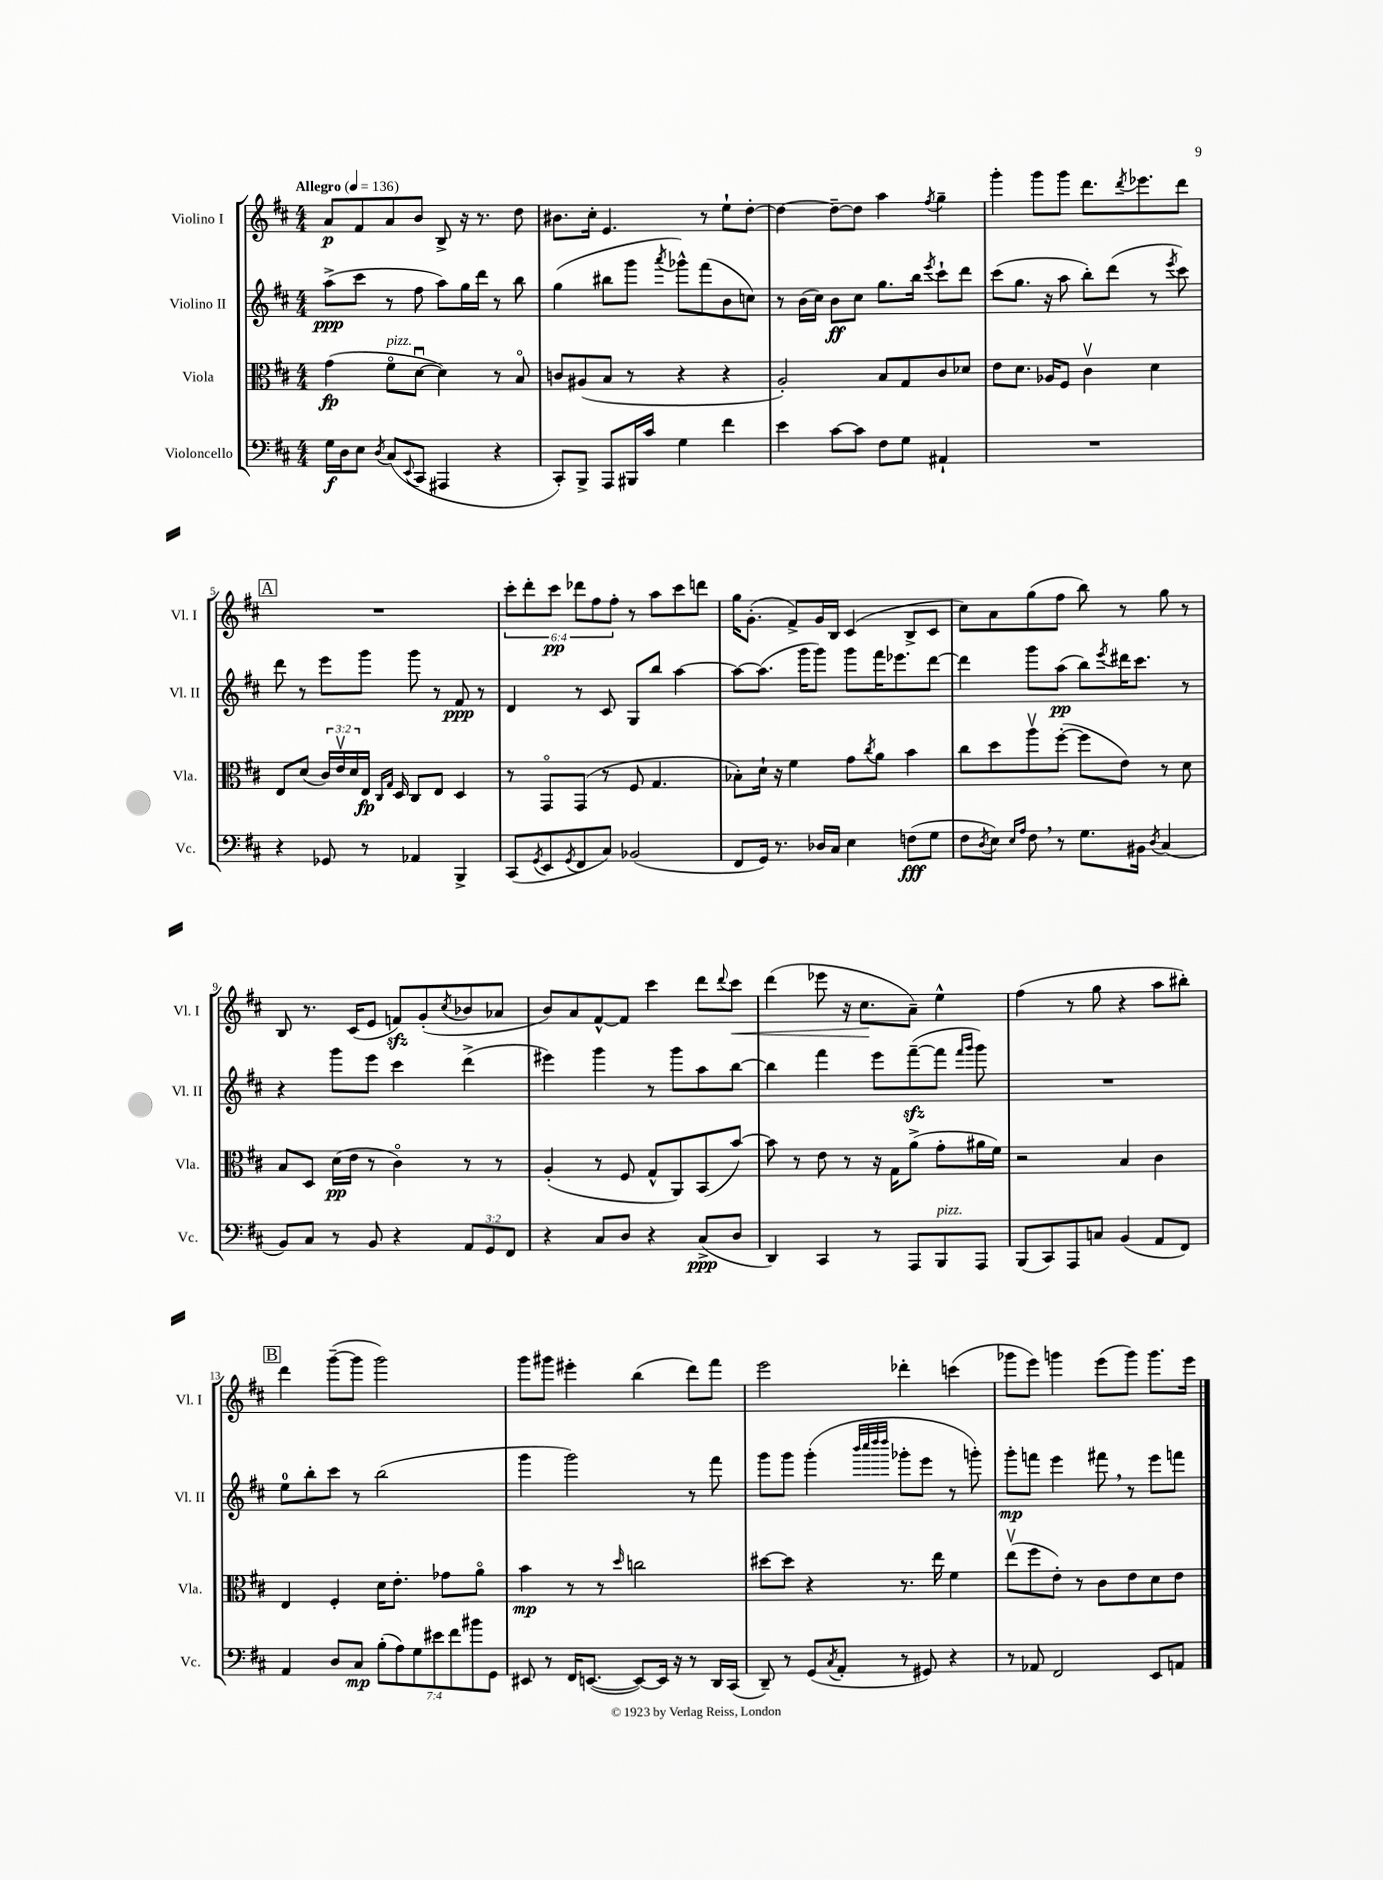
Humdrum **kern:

**kern	**dynam	**kern	**dynam	**kern	**dynam	**kern	**dynam
*part4	*part4	*part3	*part3	*part2	*part2	*part1	*part1
*staff4	*staff4	*staff3	*staff3	*staff2	*staff2	*staff1	*staff1
*I"Violoncello	*	*I"Viola	*	*I"Violino II	*	*I"Violino I	*
*I'Vc.	*	*I'Vla.	*	*I'Vl. II	*	*I'Vl. I	*
*clefF4	*	*clefC3	*	*clefG2	*	*clefG2	*
*k[f#c#]	*	*k[f#c#]	*	*k[f#c#]	*	*k[f#c#]	*
*M4/4	*	*M4/4	*	*M4/4	*	*M4/4	*
*MM136	*	*MM136	*	*MM136	*	*MM136	*
=1	=1	=1	=1	=1	=1	=1	=1
!	!	!	!	!	!	!LO:TX:a:B:t=Allegro	!
16G\LL	f	(4g\	fp	(8aa^\L	ppp	8a/L	p
16D\J	.	.	.	.	.	.	.
8E\J	.	.	.	8ccc#\J	.	8f#/	.
8qD/	.	.	.	.	.	.	.
!	!	!LO:TX:a:i:t=pizz.	!	!	!	!	!
(8C#/L	.	8f#\L	.	8r	.	8a/	.
8qqEE/	.	.	.	.	.	.	.
8CC#/J	.	[8du\J	.	8ff#\	.	8b/J	.
4AAA#X/	.	4d\])	.	8aa\L)	.	8B^/	.
.	.	.	.	16gg\L	.	16r	.
.	.	.	.	16ddd\JJ	.	8.r	.
4r	.	8r	.	8r	.	.	.
.	.	8B/	.	8bb\	.	8dd\	.
=2	=2	=2	=2	=2	=2	=2	=2
8CC#'/L)	.	8cn/L	.	(4gg\	.	8.b#X\L	.
8BBB^/J	.	(8A#X/	.	.	.	.	.
.	.	.	.	.	.	16cc#'\Jk	.
8AAA/L	.	8B/J	.	8bb#X\L	.	4.e/	.
16BBB#X/L	.	8r	.	8ggg\J	.	.	.
16c#/JJ	.	.	.	.	.	.	.
.	.	.	.	8qaaa/	.	.	.
4G\	.	4r	.	8ggg-X^^\L)	.	.	.
.	.	.	.	(8fff#\	.	8r	.
4f#\	.	4r	.	8b\	.	8ee`\L	.
.	.	.	.	8ccn\J)	.	[8dd'\J	.
=3	=3	=3	=3	=3	=3	=3	=3
4e\	.	2A'/)	.	8r	.	4dd\_	.
.	.	.	.	(16b\LL	.	.	.
.	.	.	.	16cc#\JJ)	.	.	.
[8c#\L	.	.	.	8b\L	ff	8dd~\L_	.
8c#\J]	.	.	.	8cc#\J	.	8dd\J]	.
8F#\L	.	8B/L	.	8.gg\L	.	4aa\	.
8G\J	.	8G/	.	.	.	.	.
.	.	.	.	16bb\Jk	.	.	.
.	.	.	.	8qeee/	.	8qff#/	.
4AA#X`/	.	8c#/	.	8ccc#`\L	.	4gg~\	.
.	.	8d-X/J	.	8ddd\J	.	.	.
=4	=4	=4	=4	=4	=4	=4	=4
1r	.	8e\L	.	(8ccc#\L	.	4ggg'\	.
.	.	8.d\J	.	8.gg\J	.	.	.
.	.	.	.	.	.	8ggg\L	.
.	.	16A-X/KL	.	16r	.	.	.
.	.	8F#/J	.	8aa\	.	8ggg\J	.
.	.	4c#v\	.	8bb'\L)	.	8.ddd\L	.
.	.	.	.	(8ddd\J	.	.	.
.	.	.	.	.	.	8qddd/	.
.	.	.	.	.	.	8.eee-X\	.
.	.	4d\	.	8r	.	.	.
.	.	.	.	8qeee/	.	.	.
.	.	.	.	8ccc#\)	.	8ddd\J	.
!!LO:LB:g=z
!!LO:REH:place=s1:t=A
=5	=5	=5	=5	=5	=5	=5	=5
4r	.	8E/L	.	8ddd\	.	1r	.
.	.	(8d/J	.	8r	.	.	.
8GG-X/	.	24c#/LL)	.	8eee\L	.	.	.
.	.	24ev/	.	.	.	.	.
.	.	24d/	.	.	.	.	.
8r	.	16E/JJ	fp	8ggg\J	.	.	.
.	.	16qqC#/LL	.	.	.	.	.
.	.	16qqG/JJ	.	.	.	.	.
.	.	16D/	.	.	.	.	.
4AA-X/	.	8C#/L	.	8ggg\	.	.	.
.	.	8E/J	.	8r	.	.	.
4BBB^/	.	4D/	.	8f#/	ppp	.	.
.	.	.	.	8r	.	.	.
=6	=6	=6	=6	=6	=6	=6	=6
(8CC#/L	.	8r	.	4d/	.	12ccc#'\L	.
.	.	.	.	.	.	12ddd'\	.
8qGG/	.	.	.	.	.	.	.
8EE/	.	8GG/L	.	.	.	.	.
.	.	.	.	.	.	12ccc#\J	pp
8qGG/	.	.	.	.	.	.	.
8FF#/	.	(8GG/J	.	8r	.	12ddd-X\L	.
.	.	.	.	.	.	12ff#\	.
8C#/J)	.	8r	.	8c#/	.	.	.
.	.	.	.	.	.	12ff#'\J	.
(2BB-X/	.	8F#/	.	8G/L	.	8r	.
.	.	4.G/	.	8bb/J	.	8aa\L	.
.	.	.	.	[4aa\	.	8ccc#\	.
.	.	.	.	.	.	8dddn\J	.
=7	=7	=7	=7	=7	=7	=7	=7
8FF#/L	.	8B-X'\L)	.	8aa\L_	.	16gg\KL	.
.	.	.	.	.	.	(8.g'\J	.
16GG/Jk)	.	16d`\Jk	.	(8.aa\J]	.	.	.
8.r	.	16r	.	.	.	.	.
.	.	4f#\	.	.	.	8f#^/L)	.
.	.	.	.	16ggg\KL	.	.	.
16D-X/LL	.	.	.	8ggg\J)	.	16g/L	.
16C#/JJ	.	.	.	.	.	16B/JJ	.
4E\	.	8g\L	.	8ggg\L	.	(4c#/	.
.	.	8qcc#/	.	.	.	.	.
.	.	8a\J	.	16fff#\K	.	.	.
.	.	.	.	8.eee-X\	.	.	.
(8Fn\L	fff	4b\	.	.	.	8B^/L	.
8G\J	.	.	.	[8ddd\J	.	8c#/J	.
=8	=8	=8	=8	=8	=8	=8	=8
8F#\L	.	8cc#\L	.	4ddd\]	.	8cc#\L)	.
8qD/	.	.	.	.	.	.	.
8E\J)	.	8dd\	.	.	.	8a\	.
16qqE/LL	.	.	.	.	.	.	.
16qqA/JJ	.	.	.	.	.	.	.
8F#,\	.	8aav\	.	8ggg\L	.	(8gg\	.
8r	.	([8ff#'\J	.	(8aa\J	pp	8ff#\J	.
8.G\L	.	8ff#\L]	.	8bb\L)	.	8bb\)	.
.	.	.	.	8qeee/	.	.	.
.	.	8e\J)	.	16ddd#X\K	.	8r	.
16BB#X\Jk	.	.	.	8.ccc#\J	.	.	.
8qD/	.	.	.	.	.	.	.
(4C#/	.	8r	.	.	.	8gg\	.
.	.	8d\	.	8r	.	8r	.
!!LO:LB:g=z
=9	=9	=9	=9	=9	=9	=9	=9
8BB/L)	.	8B/L	.	4r	.	8B/	.
8C#/J	.	8D/J	.	.	.	8.r	.
8r	.	(16d\LL	pp	8ggg\L	.	.	.
.	.	16e\JJ	.	.	.	(16c#/KL	.
8BB/	.	8r	.	8eee\J	.	8e/J	.
4r	.	4c#\)	.	4ccc#\	.	8fnzz/L)	.
.	.	.	.	.	.	(8g'/	.
.	.	.	.	.	.	8qcc#/	.
12AA/L	.	8r	.	(4ddd^\	.	8b-X/	.
12GG/	.	.	.	.	.	.	.
.	.	8r	.	.	.	8a-X/J	.
12FF#/J	.	.	.	.	.	.	.
=10	=10	=10	=10	=10	=10	=10	=10
4r	.	(4A'/	.	4eee#X\)	.	8b/L)	.
.	.	.	.	.	.	8a/	.
8C#/L	.	8r	.	4ggg\	.	[8f#^^/	.
8D/J	.	8F#/	.	.	.	8f#/J]	.
4r	.	8G^^/L	.	8r	.	4ccc#\	.
.	.	8AA/)	.	8ggg\L	.	.	.
(8C#^/L	ppp	(8BB/	.	8aa\	.	8ddd\L	.
.	.	.	.	.	.	8qqddd/	.
!	!	!	!	!	!	!	!LO:HP:b
8D/J	.	[8b/J)	.	[8bb\J	.	8ccc#\J	<
=11	=11	=11	=11	=11	=11	=11	=11
4DD/)	.	8b\]	.	4bb\]	.	(4ddd\	.
.	.	8r	.	.	.	.	.
4CC#/	.	8e\	.	4fff#\	.	8eee-X\	.
.	.	8r	.	.	.	16r	.
.	.	.	.	.	.	8.cc#\L	.
8r	.	16r	.	8eee\L	.	.	.
.	.	16G\KL	.	.	.	.	.
8AAA/L	.	(8a^\J	.	([8fff#zz~\	.	8a~\J)	[
!LO:TX:a:i:t=pizz.	!	!	!	!	!	!	!
8BBB/	.	8g'\L	.	8fff#\J]	.	4ee^^\	.
.	.	.	.	16qqfff#/LL	.	.	.
.	.	.	.	16qqggg/JJ	.	.	.
8AAA/J	.	16a#X\L	.	8ggg\)	.	.	.
.	.	16f#\JJ)	.	.	.	.	.
=12	=12	=12	=12	=12	=12	=12	=12
(8BBB/L	.	2r	.	1r	.	(4ff#\	.
8CC#/)	.	.	.	.	.	.	.
8AAA/	.	.	.	.	.	8r	.
8Cn/J	.	.	.	.	.	8gg\	.
(4BB/	.	4B/	.	.	.	4r	.
8AA/L	.	4c#\	.	.	.	8aa\L	.
8FF#/J)	.	.	.	.	.	8bb#X'\J)	.
!!LO:LB:g=z
!!LO:REH:place=s1:t=B
=13	=13	=13	=13	=13	=13	=13	=13
4AA/	.	4E/	.	8ee\L	.	4ddd\	.
.	.	.	.	8bb'\	.	.	.
8D/L	.	4F#'/	.	8ccc#\J	.	([8ggg~\L	.
8C#/J	mp	.	.	8r	.	8ggg\J]	.
(14B'\L	.	16d\KL	.	(2bb\	.	2ggg\)	.
.	.	8.e'\J	.	.	.	.	.
14A\)	.	.	.	.	.	.	.
14G\	.	.	.	.	.	.	.
14e#X\	.	.	.	.	.	.	.
.	.	8g-X\L	.	.	.	.	.
14f#\	.	.	.	.	.	.	.
14b#X\	.	.	.	.	.	.	.
.	.	8a\J	.	.	.	.	.
14GG\J	.	.	.	.	.	.	.
=14	=14	=14	=14	=14	=14	=14	=14
8EE#X/	.	4b\	mp	4ggg\	.	8ggg\L	.
8r	.	.	.	.	.	8ggg#X\J	.
16FF#/KL	.	8r	.	2ggg\)	.	4eee#X'\	.
([8.EEn/J	.	.	.	.	.	.	.
.	.	8r	.	.	.	.	.
.	.	16qqdd/	.	.	.	.	.
8EE/L_)	.	2ccn\	.	.	.	(4bb\	.
16EE/Jk]	.	.	.	.	.	.	.
16r	.	.	.	.	.	.	.
8r	.	.	.	8r	.	8ddd\L)	.
16DD/LL	.	.	.	8fff#\	.	8fff#\J	.
(16CC#/JJ	.	.	.	.	.	.	.
=15	=15	=15	=15	=15	=15	=15	=15
8DD~/)	.	[8dd#X\L	.	8ggg\L	.	2eee\	.
8r	.	8dd#\J]	.	8ggg\J	.	.	.
(8GG/L	.	4r	.	(4ggg'\	.	.	.
8qC#/	.	.	.	.	.	.	.
8AA'/J	.	.	.	.	.	.	.
.	.	.	.	32qqbbb/LLL	.	.	.
.	.	.	.	32qqcccc#/	.	.	.
.	.	.	.	32qqdddd/	.	.	.
.	.	.	.	32qqdddd/JJJ	.	.	.
8r	.	8.r	.	8ggg-X'\L	.	4ddd-X'\	.
8GG#X/)	.	.	.	8eee\J	.	.	.
.	.	16ee\	.	.	.	.	.
4r	.	4f#\	.	8r	.	(4cccn\	.
.	.	.	.	8gggn'\)	.	.	.
=16	=16	=16	=16	=16	=16	=16	=16
8r	.	(8eev\L	.	8ggg'\L	mp	8ggg-X\L	.
8AA-X/	.	8ff#\	.	8fffn\J	.	8eee\J)	.
2FF#/	.	8e'\J)	.	4eee\	.	4gggn\	.
.	.	8r	.	.	.	.	.
.	.	8c#\L	.	8fff#X,\	.	(8eee\L	.
.	.	8e\	.	8r	.	8ggg\J)	.
8EE/L	.	8d\	.	8eee\L	.	8.ggg\L	.
8AAn/J	.	8e\J	.	8fffn\J	.	.	.
.	.	.	.	.	.	16eee\Jk	.
==	==	==	==	==	==	==	==
*-	*-	*-	*-	*-	*-	*-	*-
